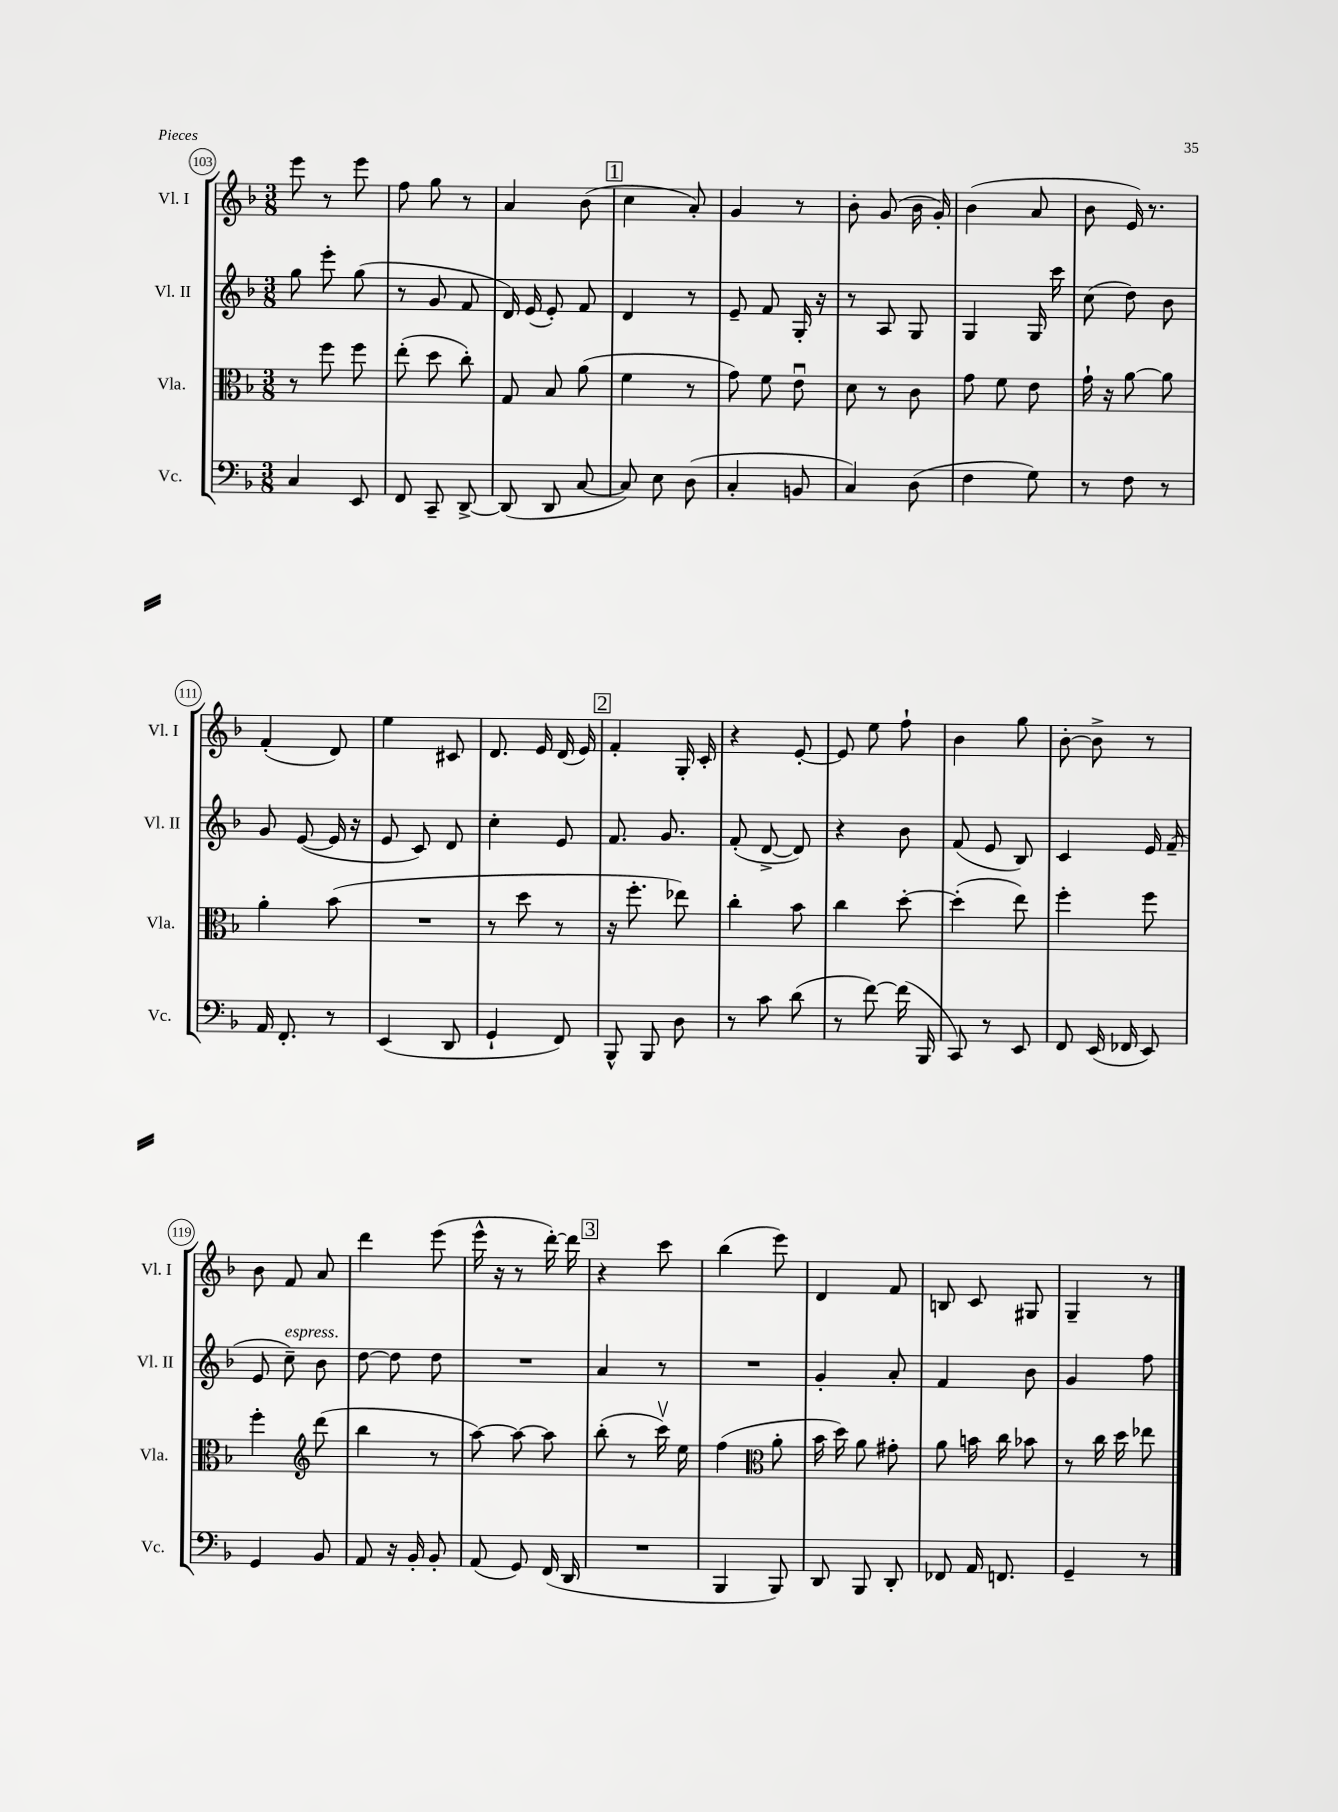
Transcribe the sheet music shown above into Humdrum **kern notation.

**kern	**kern	**kern	**kern
*staff4	*staff3	*staff2	*staff1
*clefF4	*clefC3	*clefG2	*clefG2
*k[b-]	*k[b-]	*k[b-]	*k[b-]
*M3/8	*M3/8	*M3/8	*M3/8
4C/	8r	8gg\	8eee\
.	8ff\	8eee'\	8r
8EE/	8ff\	(8gg\	8eee\
=	=	=	=
8FF/	(8ee'\	8r	8ff\
8CC~/	8dd\	8g/	8gg\
[8DD^/	8cc'\)	8f/	8r
=	=	=	=
(8DD/]	8G/	16d/)	4a/
.	.	(16e/	.
8DD/	8B-/	8e'/)	.
[8C/	(8a\	8f/	(8b-\
=	=	=	=
8C/])	4f\	4d/	4cc\
8E\	.	.	.
(8D\	8r	8r	8a'/)
=	=	=	=
4C'/	8g\)	8e~/	4g/
.	8f\	8f/	.
8BB/	8eu\	16G'/	8r
.	.	16r	.
=	=	=	=
4C/)	8d\	8r	8b-'\
.	8r	8A/	(8g/
(8D\	8c\	8G/	16b-\
.	.	.	16g'/)
=	=	=	=
4F\	8g\	4G/	(4b-\
.	8f\	.	.
8G\)	8e\	16G/	8a/
.	.	16ccc\	.
=	=	=	=
8r	16g`\	(8cc\	8b-\
.	16r	.	.
8F\	[8a\	8dd\)	16e/)
.	.	.	8.r
8r	8a\]	8b-\	.
=	=	=	=
16AA/	4a'\	8g/	(4f'/
8.FF'/	.	.	.
.	.	([8e/	.
8r	(8b-\	16e/]	8d/)
.	.	16r	.
=	=	=	=
(4EE/	4.r	8e/	4ee\
.	.	8c/)	.
8DD/	.	8d/	8c#/
=	=	=	=
4GG`/	8r	4cc'\	8.d/
.	8dd\	.	.
.	.	.	16e/
8FF/)	8r	8e/	(16d/
.	.	.	16e/)
=	=	=	=
8BBB-^^/	16r	8.f/	4f'/
.	8.ff'\	.	.
8BBB-/	.	.	.
.	.	8.g/	.
8D\	8ee-\)	.	16G'/
.	.	.	16c'/
=	=	=	=
8r	4cc'\	(8f'/	4r
8c\	.	[8d^/	.
(8d\	8b-\	8d/])	[8e'/
=	=	=	=
8r	4cc\	4r	8e/]
[8f\)	.	.	8ee\
(16f\]	[8dd'\	8b-\	8ff`\
16BBB-/	.	.	.
=	=	=	=
8CC/)	(4dd'\]	(8f/	4b-\
8r	.	8e/	.
8EE/	8ee\)	8B-/)	8gg\
=	=	=	=
8FF/	4ff'\	4c/	[8b-'\
(16EE/	.	.	8b-^\]
16FF-/	.	.	.
8EE/)	8ff\	16e/	8r
.	.	(16f~/	.
=	=	=	=
4GG/	4ff'\	8e/	8b-\
.	.	8cc~\)	8f/
*	*clefG2	*	*
8BB-/	(8ddd\	8b-\	8a/
=	=	=	=
8AA/	4bb-\	[8dd\	4ddd\
16r	.	8dd\]	.
16BB-'/	.	.	.
8BB-'/	8r	8dd\	(8eee\
=	=	=	=
(8AA/	[8aa\)	4.r	16eee^^\
.	.	.	16r
8GG/)	8aa\_	.	8r
(16FF/	8aa\]	.	[16ddd'\)
16DD/	.	.	16ddd\]
=	=	=	=
4.r	(8bb-'\	4a/	4r
.	8r	.	.
.	16cccv\)	8r	8ccc\
.	16ee\	.	.
=	=	=	=
4BBB-/	(4ff\	4.r	(4bb-\
*	*clefC3	*	*
8BBB-/)	8a'\	.	8eee\)
=	=	=	=
8DD/	16b-\	4g'/	4d/
.	16dd\)	.	.
8BBB-/	8a\	.	.
8DD'/	8g#'\	8a'/	8f/
=	=	=	=
8FF-/	8a\	4f/	8B/
16AA/	16b\	.	8c/
8.FF/	16cc\	.	.
.	8b-\	8b-\	8G#/
=	=	=	=
4GG~/	8r	4g/	4G~/
.	16cc\	.	.
.	16dd\	.	.
8r	8ee-\	8ff\	8r
==	==	==	==
*-	*-	*-	*-
